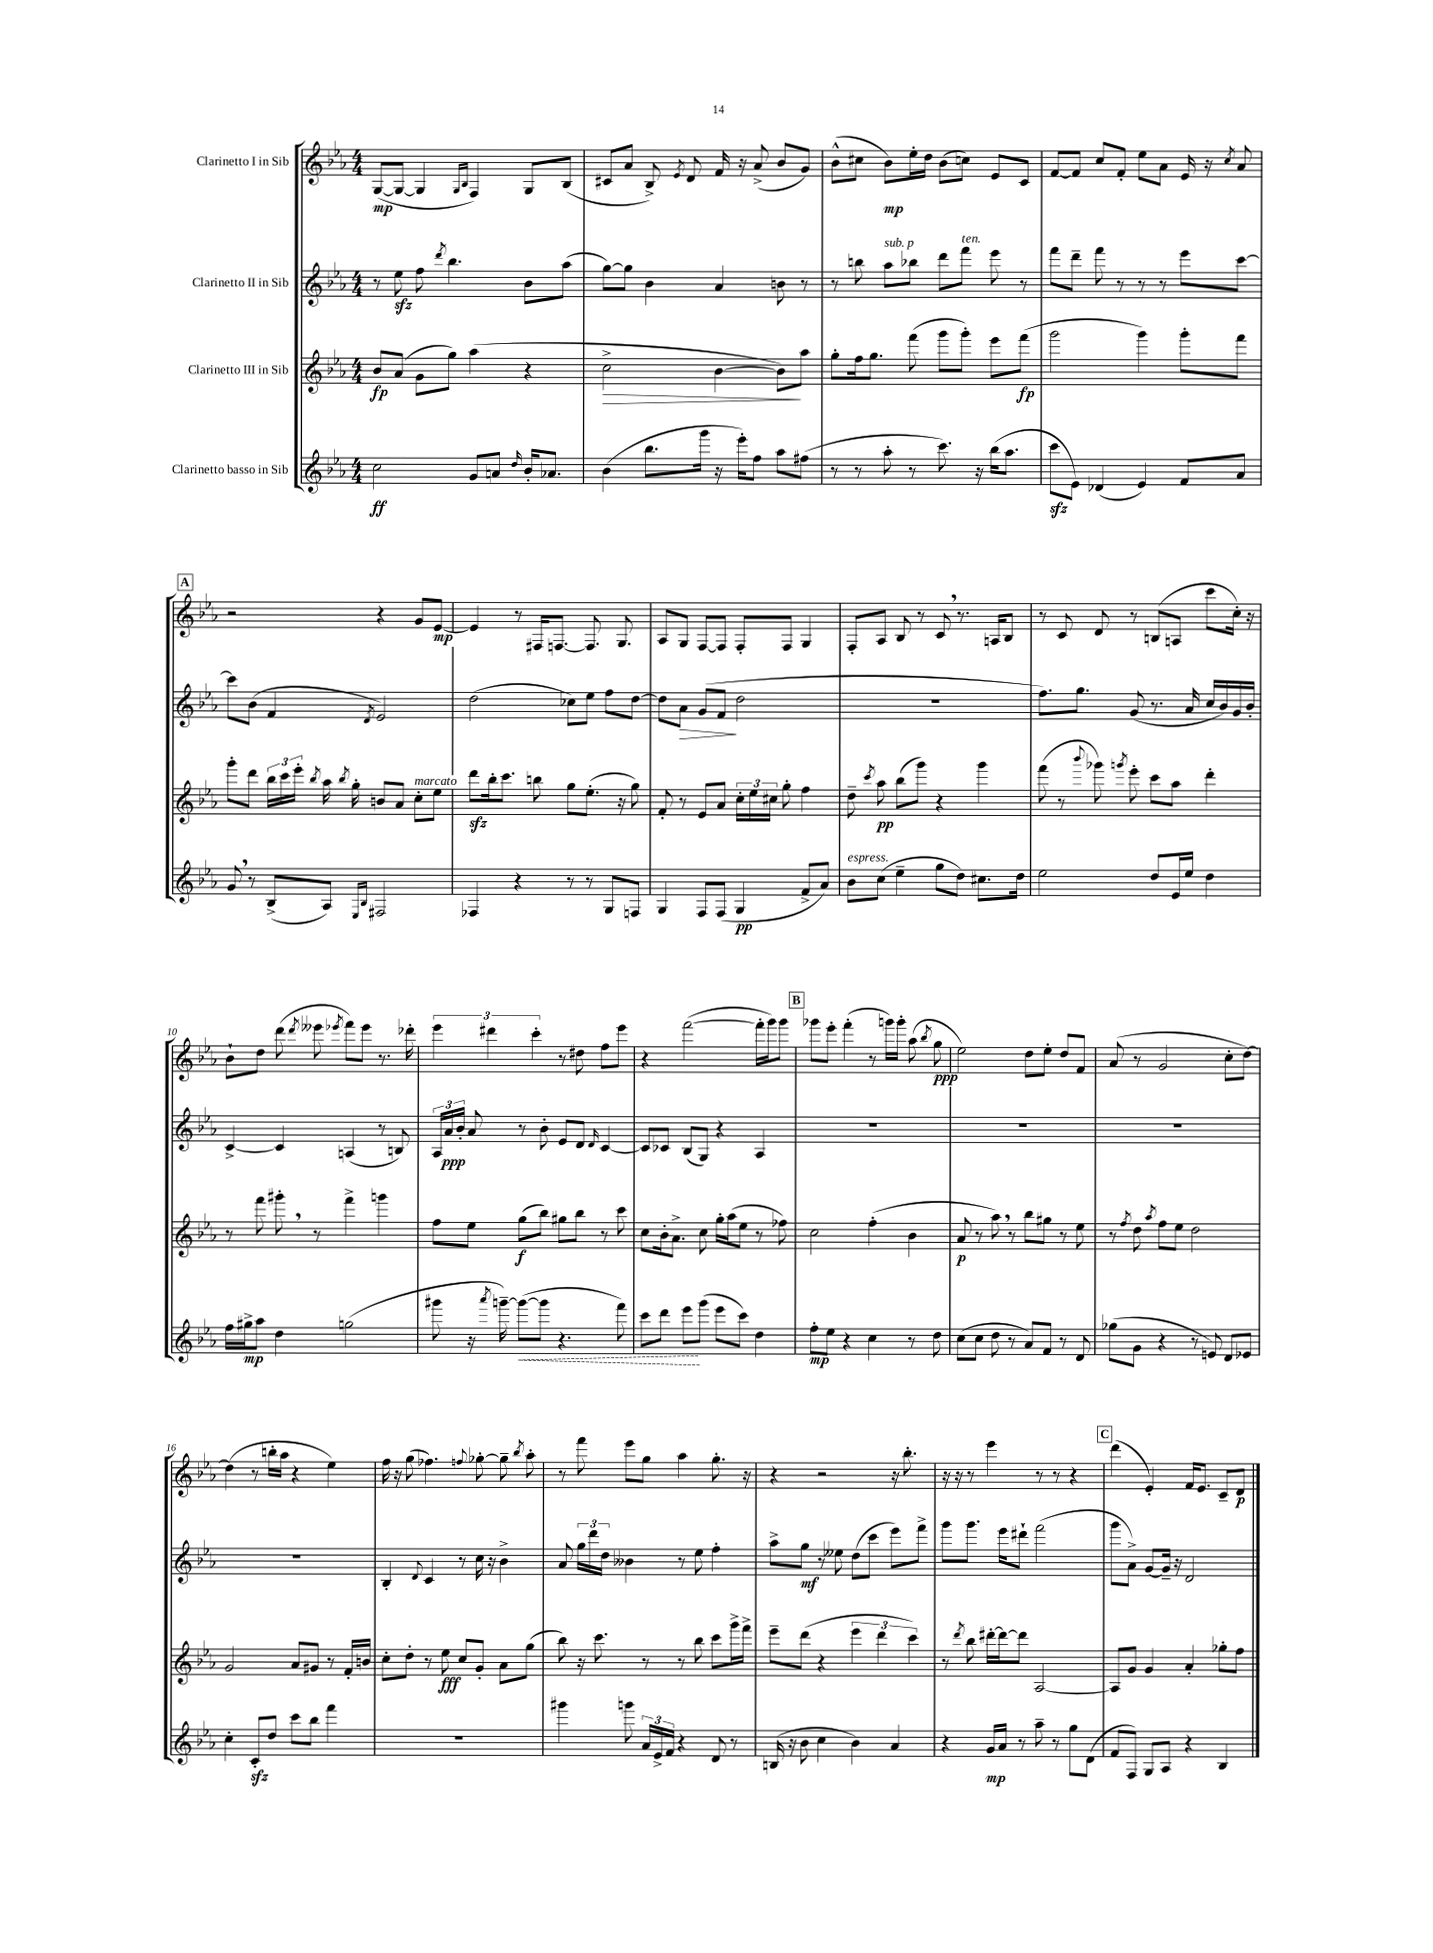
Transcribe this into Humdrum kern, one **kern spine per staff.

**kern	**dynam	**kern	**dynam	**kern	**dynam	**kern	**dynam
*part4	*part4	*part3	*part3	*part2	*part2	*part1	*part1
*staff4	*staff4	*staff3	*staff3	*staff2	*staff2	*staff1	*staff1
*I"Clarinetto basso in Sib	*	*I"Clarinetto III in Sib	*	*I"Clarinetto II in Sib	*	*I"Clarinetto I in Sib	*
*clefG2	*	*clefG2	*	*clefG2	*	*clefG2	*
*k[b-e-a-]	*	*k[b-e-a-]	*	*k[b-e-a-]	*	*k[b-e-a-]	*
*M4/4	*	*M4/4	*	*M4/4	*	*M4/4	*
=1	=1	=1	=1	=1	=1	=1	=1
2cc\	ff	8b-/L	fp	8r	.	([8G/L	mp
.	.	(8a-/J	.	8ee-zz\	.	8G/J_	.
.	.	8g\L	.	8ff\	.	4G/]	.
.	.	.	.	8qddd/	.	.	.
.	.	8gg\J)	.	4.bb-\	.	.	.
.	.	.	.	.	.	16qqG/LL	.
.	.	.	.	.	.	16qqB-/JJ	.
8g/L	.	(4aa-\	.	.	.	4F/)	.
8an/J	.	.	.	.	.	.	.
16qqdd/	.	.	.	.	.	.	.
16b-'/KL	.	4r	.	8b-\L	.	8G/L	.
8.a-X/J	.	.	.	.	.	.	.
.	.	.	.	(8aa-\J	.	(8B-/J	.
=2	=2	=2	=2	=2	=2	=2	=2
!	!	!	!LO:HP:b	!	!	!	!
(4b-\	.	2cc^\	>	[8gg\L)	.	8c#X/L	.
.	.	.	.	8gg\J]	.	8a-/J	.
8.bb-\L	.	.	.	4b-\	.	8B-^/)	.
.	.	.	.	.	.	8qe-/	.
.	.	.	.	.	.	8d/	.
16ggg\Jk	.	.	.	.	.	.	.
16r	.	[4b-\	.	4a-/	.	16f/	.
16eee-'\KL)	.	.	.	.	.	16r	.
8ff\J	.	.	.	.	.	(8a-^/	.
8aa-\L	.	8b-\L])	.	8bn\	.	8b-/L	.
(8ff#X\J	.	8aa-\J	]	8r	.	8g/J)	.
=3	=3	=3	=3	=3	=3	=3	=3
8r	.	8gg'\L	.	8r	.	(8b-^^\L	.
8r	.	16ff\k	.	8bbn\	.	8cc#X\J	.
.	.	8.gg\J	.	.	.	.	.
!	!	!	!	!LO:TX:a:i:t=sub. p	!	!	!
8aa-'\	.	.	.	8aa-\L	.	8b-\L)	mp
8r	.	(8fff\	.	8bb-X\J	.	16ee-'\L	.
.	.	.	.	.	.	16dd\JJ	.
8.ccc\)	.	8ggg\L	.	8ddd\L	.	(8b-\L	.
!	!	!	!	!LO:TX:a:i:t=ten.	!	!	!
.	.	8ggg'\J)	.	8fff\J	.	8ccn\J)	.
16r	.	.	.	.	.	.	.
(16bb-\KL	.	8eee-\L	.	8eee-\	.	8e-/L	.
8.aa-\J	.	.	.	.	.	.	.
.	.	(8fff\J	fp	8r	.	8c/J	.
=4	=4	=4	=4	=4	=4	=4	=4
8ccczz\L	.	2ggg\	.	8fff\L	.	[8f/L	.
8e-\J)	.	.	.	8ddd~\J	.	8f/J]	.
(4d-X/	.	.	.	8fff\	.	8cc/L	.
.	.	.	.	8r	.	8f'/J	.
4e-/)	.	4ggg\)	.	8r	.	8ee-\L	.
.	.	.	.	8r	.	8a-\J	.
8f/L	.	8ggg'\L	.	8eee-\L	.	16e-/	.
.	.	.	.	.	.	16r	.
.	.	.	.	.	.	8qcc/	.
8a-/J	.	8fff\J	.	[8ccc\J	.	8a-/	.
!!LO:LB:g=z
!!LO:REH:place=s1:t=A
=5	=5	=5	=5	=5	=5	=5	=5
8g,/	.	8ggg'\L	.	8ccc\L]	.	2r	.
8r	.	8ddd\J	.	(8b-\J	.	.	.
(8B-^/L	.	24bb-\LL	.	4f/	.	.	.
.	.	24ccc\	.	.	.	.	.
.	.	24eee-'\JJ	.	.	.	.	.
.	.	8qbb-/	.	.	.	.	.
8A-/J)	.	16aa-\	.	.	.	.	.
.	.	8qbb-/	.	.	.	.	.
.	.	16gg'\	.	.	.	.	.
16qqE-/LL	.	.	.	.	.	.	.
16qqB-/JJ	.	.	.	8qd/	.	.	.
2F#X/	.	8bn/L	.	2e-/)	.	4r	.
.	.	8a-/J	.	.	.	.	.
!	!	!LO:TX:a:i:t=marcato	!	!	!	!	!
.	.	8cc'\L	.	.	.	8g/L	.
.	.	8ee-\J	.	.	.	[8e-/J	mp
=6	=6	=6	=6	=6	=6	=6	=6
4F-X/	.	8dddzz\L	.	(2dd\	.	4e-/]	.
.	.	16bb-'\k	.	.	.	.	.
.	.	8.ccc\J	.	.	.	.	.
4r	.	.	.	.	.	8r	.
.	.	8bbn\	.	.	.	16F#X/KL	.
.	.	.	.	.	.	[8.Fn/J	.
8r	.	8gg\L	.	8cc-X\L)	.	.	.
8r	.	(8.ee-'\J	.	8ee-\J	.	8.F/]	.
8G/L	.	.	.	8ff\L	.	.	.
.	.	16r	.	.	.	8.G/	.
8Fn/J	.	8gg\)	.	[8dd\J	.	.	.
=7	=7	=7	=7	=7	=7	=7	=7
4G/	.	8f'/	.	8dd\L]	.	8A-/L	.
!	!	!	!	!	!LO:HP:b	!	!
.	.	8r	.	8a-\J	>	8G/J	.
8F/L	.	8e-/L	.	(8g/L	.	[8F/L	.
(8F/J	.	8a-/J	.	8f/J	.	8F/J]	.
4G/	pp	24cc'\LL	.	2dd\	]	8F'/L	.
.	.	24ee-\	.	.	.	.	.
.	.	24cc#X\JJ	.	.	.	.	.
.	.	8gg'\	.	.	.	8F/J	.
8f^/L	.	4ff\	.	.	.	4G/	.
8a-/J)	.	.	.	.	.	.	.
=8	=8	=8	=8	=8	=8	=8	=8
!LO:TX:a:i:t=espress.	!	!	!	!	!	!	!
8b-\L	.	8dd~\	.	1r	.	8F'/L	.
.	.	8qccc/	.	.	.	.	.
(8cc\J	.	8aa-\	pp	.	.	8A-/J	.
4ee-~\	.	(8bb-\L	.	.	.	8B-/	.
.	.	8ggg\J)	.	.	.	8r	.
8gg\L	.	4r	.	.	.	8c,/	.
8dd\J)	.	.	.	.	.	8.r	.
8.cc#X\L	.	4ggg\	.	.	.	.	.
.	.	.	.	.	.	16An/KL	.
.	.	.	.	.	.	8B-/J	.
16dd\Jk	.	.	.	.	.	.	.
=9	=9	=9	=9	=9	=9	=9	=9
2ee-\	.	(8fff\	.	8.ff\L)	.	8r	.
.	.	8r	.	.	.	8c/	.
.	.	.	.	8.gg\J	.	.	.
.	.	8qqbbb-/	.	.	.	.	.
.	.	8ggg-X\)	.	.	.	8d/	.
.	.	8qgggn/	.	.	.	.	.
.	.	8eee-'\	.	(8g/	.	8r	.
8dd/L	.	8ccc\L	.	8.r	.	(8Bn/L	.
16e-/L	.	8aa-\J	.	.	.	8An/J	.
16ee-/JJ	.	.	.	16a-/	.	.	.
4dd\	.	4ddd'\	.	16cc/LL	.	8ccc\L	.
.	.	.	.	16b-/)	.	.	.
.	.	.	.	16g/	.	16cc'\Jk)	.
.	.	.	.	16b-'/JJ	.	16r	.
!!LO:LB:g=z
=10	=10	=10	=10	=10	=10	=10	=10
16ff\LL	.	8r	.	[4c^/	.	8b-`\L	.
16gg#X^\J	mp	.	.	.	.	.	.
8aa-\J	.	8fff\	.	.	.	8dd\J	.
4dd\	.	8ggg#X',\	.	4c/]	.	(8ddd\	.
.	.	.	.	.	.	8qddd/	.
.	.	8r	.	.	.	8eee--X\	.
.	.	.	.	.	.	8qeee-X/	.
(2ggn\	.	4fff^\	.	(4An/	.	8fff\L)	.
.	.	.	.	.	.	8eee-\J	.
.	.	4gggn\	.	8r	.	8.r	.
.	.	.	.	8Bn/)	.	.	.
.	.	.	.	.	.	16ddd-X'\	.
=11	=11	=11	=11	=11	=11	=11	=11
8ggg#X\	.	8ff\L	.	24A-/LL	.	6eee-\	.
.	.	.	.	24a-/	ppp	.	.
.	.	.	.	24b-'/JJ	.	.	.
16r	.	8ee-\J	.	8a-/	.	.	.
.	.	.	.	.	.	6ddd#X\	.
8qaaa-/	.	.	.	.	.	.	.
[16gggn~\)	.	.	.	.	.	.	.
!	!LO:HP:b	!	!	!	!	!	!
(8ggg\L_	<	(8gg\L	f	8r	.	.	.
.	.	.	.	.	.	6ccc'\	.
8ggg\J]	.	8bb-\J)	.	8b-'\	.	.	.
4.r	.	8gg#X\L	.	8e-/L	.	8r	.
.	.	8bb-\J	.	8d/J	.	8dd#X\	.
.	.	.	.	16qqd/	.	.	.
.	.	8r	.	[4c/	.	8ff\L	.
8fff\)	.	8ccc\	.	.	.	8eee-\J	.
=12	=12	=12	=12	=12	=12	=12	=12
8ccc\L	.	8cc\L	.	8c/L]	.	4r	.
8ddd\J	.	16b-'\k	.	8c-X/J	.	.	.
.	.	8.a-^\J	.	.	.	.	.
8eee-\L	.	.	.	(8B-/L	.	([2fff\	.
(8ggg\J	[	8cc\	.	8G/J)	.	.	.
8eee-\L	.	16gg'\LL	.	4r	.	.	.
.	.	(16aa-\J	.	.	.	.	.
8ccc\J)	.	8ee-\J	.	.	.	.	.
4dd\	.	8r	.	4A-/	.	16fff'\LL]	.
.	.	.	.	.	.	16ggg\J)	.
.	.	8ff-X\)	.	.	.	8ggg\J	.
!!LO:REH:place=s1:t=B
=13	=13	=13	=13	=13	=13	=13	=13
8ff'\L	mp	2cc\	.	1r	.	8ggg-X\L	.
8ee-\J	.	.	.	.	.	8eee-'\J	.
4r	.	.	.	.	.	(4fff'\	.
4cc\	.	(4ff'\	.	.	.	8r	.
.	.	.	.	.	.	16gggn\LL)	.
.	.	.	.	.	.	16ggg'\JJ	.
8r	.	4b-\	.	.	.	(8aa-\	.
.	.	.	.	.	.	8qbb-/	.
8dd\	.	.	.	.	.	8gg\	ppp
=14	=14	=14	=14	=14	=14	=14	=14
(8cc\L	.	8a-/	p	1r	.	2ee-\)	.
8cc\J	.	8r	.	.	.	.	.
8dd\	.	8aa-,\)	.	.	.	.	.
8r	.	8r	.	.	.	.	.
8a-/L)	.	8bb-\L	.	.	.	8dd\L	.
8f/J	.	8gg#X\J	.	.	.	8ee-'\J	.
8r	.	8r	.	.	.	8dd/L	.
8d/	.	8ee-\	.	.	.	8f/J	.
=15	=15	=15	=15	=15	=15	=15	=15
(8gg-X\L	.	8r	.	1r	.	(8a-/	.
.	.	8qff/	.	.	.	.	.
8g\J	.	8dd\	.	.	.	8r	.
.	.	8qaa-/	.	.	.	.	.
4r	.	8ff\L	.	.	.	2g/	.
.	.	8ee-\J	.	.	.	.	.
8r	.	2dd\	.	.	.	.	.
8en/)	.	.	.	.	.	.	.
8d/L	.	.	.	.	.	8cc'\L	.
8e-X/J	.	.	.	.	.	[8dd\J)	.
!!LO:LB:g=z
=16	=16	=16	=16	=16	=16	=16	=16
4cc'\	.	2g/	.	1r	.	(4dd\]	.
8czz'/L	.	.	.	.	.	8r	.
8dd/J	.	.	.	.	.	16bbn'\LL	.
.	.	.	.	.	.	16aa-\JJ	.
8ccc\L	.	8a-/L	.	.	.	4r	.
8bb-\J	.	8g#X/J	.	.	.	.	.
4fff\	.	8r	.	.	.	4ee-\)	.
.	.	16f'/LL	.	.	.	.	.
.	.	16bn/JJ	.	.	.	.	.
=17	=17	=17	=17	=17	=17	=17	=17
1r	.	8cc'\L	.	4B-'/	.	16ff\	.
.	.	.	.	.	.	16r	.
.	.	8dd'\J	.	.	.	(8gg\	.
.	.	.	.	8qqd/	.	.	.
.	.	8r	.	4c/	.	4.ff-X\)	.
.	.	8ee-\	fff	.	.	.	.
.	.	8cc/L	.	8r	.	.	.
.	.	.	.	.	.	8qqffn/	.
.	.	8g'/J	.	16cc\	.	[8gg-X'\	.
.	.	.	.	16r	.	.	.
.	.	8a-\L	.	4b-^\	.	8gg-~\]	.
.	.	.	.	.	.	8qbb-/	.
.	.	(8gg\J	.	.	.	8aa-'\	.
=18	=18	=18	=18	=18	=18	=18	=18
4ggg#X\	.	8bb-\)	.	8a-/	.	8r	.
.	.	16r	.	24gg\LL	.	8fff\	.
.	.	.	.	24ddd\	.	.	.
.	.	8.ccc\	.	.	.	.	.
.	.	.	.	24dd\JJ	.	.	.
8gggn\	.	.	.	4b--X\	.	8eee-\L	.
24a-/LL	.	8r	.	.	.	8gg\J	.
24e-^/	.	.	.	.	.	.	.
24f/JJ	.	.	.	.	.	.	.
4r	.	8r	.	8r	.	4aa-\	.
.	.	8bb-\	.	8ee-\	.	.	.
8d/	.	8ccc\L	.	4ff'\	.	8.gg'\	.
8r	.	16ggg^\L	.	.	.	.	.
.	.	16fff^\JJ	.	.	.	16r	.
=19	=19	=19	=19	=19	=19	=19	=19
(16Bn/	.	8eee-~\L	.	8aa-^\L	.	4r	.
16r	.	.	.	.	.	.	.
8b-\	.	(8ddd\J	.	8gg\J	mf	.	.
4cc\	.	4r	.	8r	.	2r	.
.	.	.	.	8ee--X\	.	.	.
4b-\)	.	6eee-\	.	(8dd\L	.	.	.
.	.	.	.	8ccc\J	.	.	.
.	.	6ddd\	.	.	.	.	.
4a-/	.	.	.	8eee-\L)	.	16r	.
.	.	.	.	.	.	8.bb-'\	.
.	.	6ccc\)	.	.	.	.	.
.	.	.	.	8fff^\J	.	.	.
=20	=20	=20	=20	=20	=20	=20	=20
4r	.	8r	.	8ggg\L	.	16r	.
.	.	.	.	.	.	16r	.
.	.	8qddd/	.	.	.	.	.
.	.	8bb-\	.	8.ggg\J	.	8r	.
16g/LL	mp	[16ddd#X'\LL	.	.	.	4eee-\	.
16a-/JJ	.	16ddd#\J_	.	16eee-\KL	.	.	.
8r	.	8ddd#\J]	.	8ddd#X`\J	.	.	.
8aa-~\	.	[2A-/	.	(2fff\	.	8r	.
8r	.	.	.	.	.	8r	.
8gg\L	.	.	.	.	.	4r	.
(8d\J	.	.	.	.	.	.	.
!!LO:REH:place=s1:t=C
=21	=21	=21	=21	=21	=21	=21	=21
8f/L	.	8A-/L]	.	8ggg\L	.	(4ddd\	.
8F/J)	.	8g/J	.	8a-^\J)	.	.	.
8G/L	.	4g/	.	[8g/L	.	4e-'/)	.
8A-/J	.	.	.	16g~/Jk]	.	.	.
.	.	.	.	16r	.	.	.
4r	.	4a-'/	.	2d/	.	16f/KL	.
.	.	.	.	.	.	8.e-/J	.
4B-/	.	8gg-X'\L	.	.	.	8c~/L	.
.	.	8ff\J	.	.	.	8d/J	p
==	==	==	==	==	==	==	==
*-	*-	*-	*-	*-	*-	*-	*-
